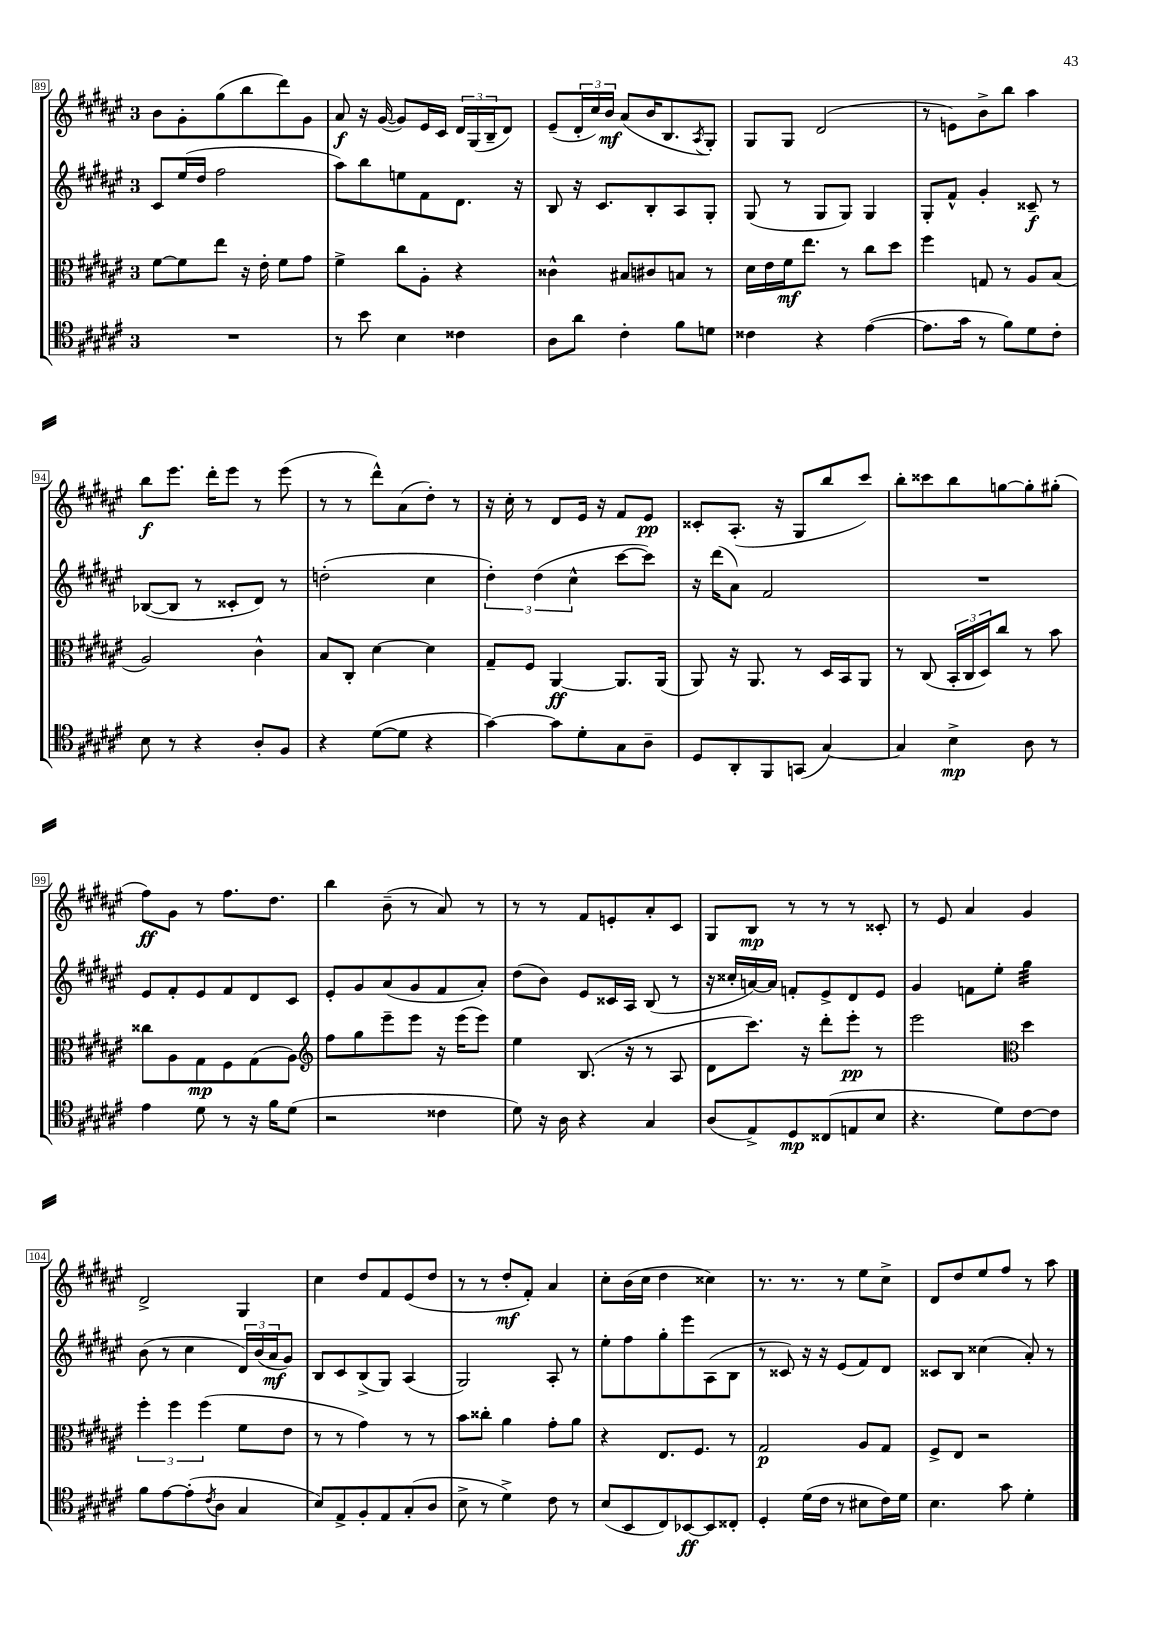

**kern	**kern	**kern	**kern
*staff4	*staff3	*staff2	*staff1
*clefC4	*clefC3	*clefG2	*clefG2
*k[f#c#g#d#a#e#]	*k[f#c#g#d#a#e#]	*k[f#c#g#d#a#e#]	*k[f#c#g#d#a#e#]
*M3/4	*M3/4	*M3/4	*M3/4
2.r	[8f#\L	8c#/L	8b\L
.	8f#\]	(16ee#/L	8g#'\
.	.	16dd#/JJ	.
.	8ee#\J	2ff#\	(8gg#\
.	16r	.	8bb\
.	16e#'\	.	.
.	8f#\L	.	8ddd#\)
.	8g#\J	.	8g#\J
=	=	=	=
8r	4f#^\	8aa#\L)	8a#/
8b\	.	8bb\	16r
.	.	.	([16g#/
4B\	8cc#\L	8ee\	8g#/]L)
.	8A#'\J	8f#\	16e#/L
.	.	.	16c#/JJ
4c##\	4r	8.d#\J	24d#/LL
.	.	.	(24G#/
.	.	.	24B~/J
.	.	.	8d#/J)
.	.	16r	.
=	=	=	=
8A#\L	4c##^^\	8B/	(8e#~/L
8a#\J	.	16r	24d#'/L
.	.	.	24cc#/)
.	.	8.c#/L	.
.	.	.	24b/JJ
4c#'\	8B#/L	.	(8a#/L
.	8c#/	8B'/	16b/K
.	.	.	8.B/
8f#\L	8B/J	8A#/	.
.	.	.	8qA#/
8d\J	8r	8G#'/J	8G#'/J)
=	=	=	=
4c##\	16d#\LL	(8G#/	8G#/L
.	16e#\	.	.
.	16f#\J	8r	8G#/J
.	8.ee#\J	.	.
4r	.	8G#/L	(2d#/
.	8r	8G#/J)	.
([4e#\	8cc#\L	4G#/	.
.	8dd#\J	.	.
=	=	=	=
8.e#\]L	4ff#\	8G#'/L	8r
.	.	8f#^^/J	8e\L)
16g#\Jk	.	.	.
8r	8G/	4g#'/	8b^\
8f#\L)	8r	.	8bb\J
8d#\	8A#/L	8c##~/	4aa#\
8c#'\J	(8B/J	8r	.
=	=	=	=
8B\	2A#/)	([8B-/L	8bb\L
8r	.	8B-/]J	8.eee#\J
4r	.	8r	.
.	.	.	16ddd#'\LK
.	.	8c##'/L	8eee#\J
8A#'/L	4c#^^\	8d#/J)	8r
8F#/J	.	8r	(8eee#\
=	=	=	=
4r	8B/L	(2dd'\	8r
.	8C#'/J	.	8r
([8d#\L	[4d#\	.	8ddd#^^\L)
8d#\]J	.	.	(8a#\
4r	4d#\]	4cc#\	8dd#'\J)
.	.	.	8r
=	=	=	=
[4g#\)	8G#~/L	6dd#'\)	16r
.	.	.	16cc#'\
.	8F#/J	.	8r
.	.	(6dd#\	.
8g#\]L	[4AA#/	.	8d#/L
.	.	6cc#^^\	.
8d#'\	.	.	16e#/Jk
.	.	.	16r
8G#\	8.AA#/]L	[8ccc#\L	8f#/L
8A#~\J	.	8ccc#\]J)	8e#/J
.	(16AA#/Jk	.	.
=	=	=	=
8D#/L	8AA#/)	16r	8c##'/L
.	.	(16ddd#\LK	.
8AA#'/	16r	8a#\J)	(8.A#'/J
.	8.AA#/	.	.
8FF#/	.	2f#/	.
.	.	.	16r
(8GG/J	8r	.	8G#/L
[4G#/)	16D#/LL	.	8bb/
.	16BB/J	.	.
.	8AA#/J	.	8ccc#/J)
=	=	=	=
4G#/]	8r	2.r	8bb'\L
.	(8C#/	.	8ccc##\
4B^\	24BB'/LL	.	8bb\
.	24C#/	.	.
.	24D#/J)	.	.
.	8cc#/J	.	[8gg\
8A#\	8r	.	8gg'\]
8r	8b\	.	(8gg#'\J
=	=	=	=
4e#\	8cc##\L	8e#/L	8ff#\L)
.	8A#\	8f#'/	8g#\J
8d#\	8G#\	8e#/	8r
8r	8F#\	8f#/	8.ff#\L
16r	(8G#\	8d#/	.
16f#\LK	.	.	8.dd#\J
(8d#\J	8A#\J)	8c#/J	.
=	=	=	=
*	*clefG2	*	*
2r	8ff#\L	8e#'/L	4bb\
.	8gg#\	8g#/	.
.	8eee#~\	(8a#/	(8b~\
.	8eee#\J	8g#/	8r
4c##\	16r	8f#/	8a#/)
.	(16eee#\LK	.	.
.	8eee#\J)	8a#'/J)	8r
=	=	=	=
8d#\)	4ee#\	(8dd#\L	8r
16r	.	8b\J)	8r
16A#\	.	.	.
4r	(8.B/	8e#/L	8f#/L
.	.	16c##/L	8e'/
.	16r	16A#/JJ	.
4G#/	8r	(8B/	8a#'/
.	8A#/	8r	8c#/J
=	=	=	=
(8A#/L	8d#\L	16r	8G#/L
.	.	16cc##'/LL	.
8E#^/)	8.ccc#\J)	[16a/)	8B/J
.	.	16a/]JJ	.
8D#/	.	8f'/L	8r
.	16r	.	.
(8C##/	8ddd#'\L	8e#^/	8r
8E/	8eee#'\J	8d#/	8r
8B/J	8r	8e#/J	8c##'/
=	=	=	=
4.r	2eee#\	4g#/	8r
.	.	.	8e#/
.	.	8f\L	4a#/
8d#\L)	.	8ee#'\J	.
*	*clefC3	*	*
[8c#\	4dd#\	4gg#\	4g#/
8c#\]J	.	.	.
=	=	=	=
8f#\L	6ff#'\	(8b\	2d#^/
[8e#\	.	8r	.
.	6ff#\	.	.
(8e#'\]	.	4cc#\	.
.	(6ff#\	.	.
8qc#/	.	.	.
8A#\J	.	.	.
4G#/	8f#\L	24d#/LL)	4G#/
.	.	(24b/	.
.	.	24a#/J	.
.	8e#\J	8g#/J)	.
=	=	=	=
8B/L)	8r	8B/L	4cc#\
8E#^/	8r	8c#/	.
8F#'/	4g#\)	(8B^/	8dd#/L
8E#/	.	8G#/J)	8f#/
(8G#'/	8r	(4A#/	(8e#/
8A#/J	8r	.	8dd#/J
=	=	=	=
8B^\	8b\L	2G#/)	8r
8r	8cc##'\J	.	8r
4d#^\)	4a#\	.	8dd#'/L
.	.	.	8f#'/J)
8c#\	8g#'\L	8A#'/	4a#/
8r	8a#\J	8r	.
=	=	=	=
(8B/L	4r	8ee#'\L	8cc#'\L
8BB/	.	8ff#\	(16b\L
.	.	.	16cc#\JJ
8C#/)	8.E#/L	8gg#'\	4dd#\
[8BB-/	.	8eee#\	.
.	8.F#/J	.	.
8BB-/]	.	(8A#\	4cc##\)
8C##'/J	8r	8B\J	.
=	=	=	=
4D#'/	2G#/	8r	8.r
.	.	8c##/)	.
.	.	.	8.r
(16d#\LL	.	16r	.
16c#\JJ	.	16r	.
8r	.	(8e#/L	8r
8B#\L	8A#/L	8f#/)	8ee#\L
16c#\L)	8G#/J	8d#/J	8cc#^\J
16d#\JJ	.	.	.
=	=	=	=
4.B\	8F#^/L	8c##/L	8d#/L
.	8E#/J	8B/J	8dd#/
.	2r	(4cc##\	8ee#/
8g#\	.	.	8ff#/J
4d#'\	.	8a#'/)	8r
.	.	8r	8aa#\
==	==	==	==
*-	*-	*-	*-
